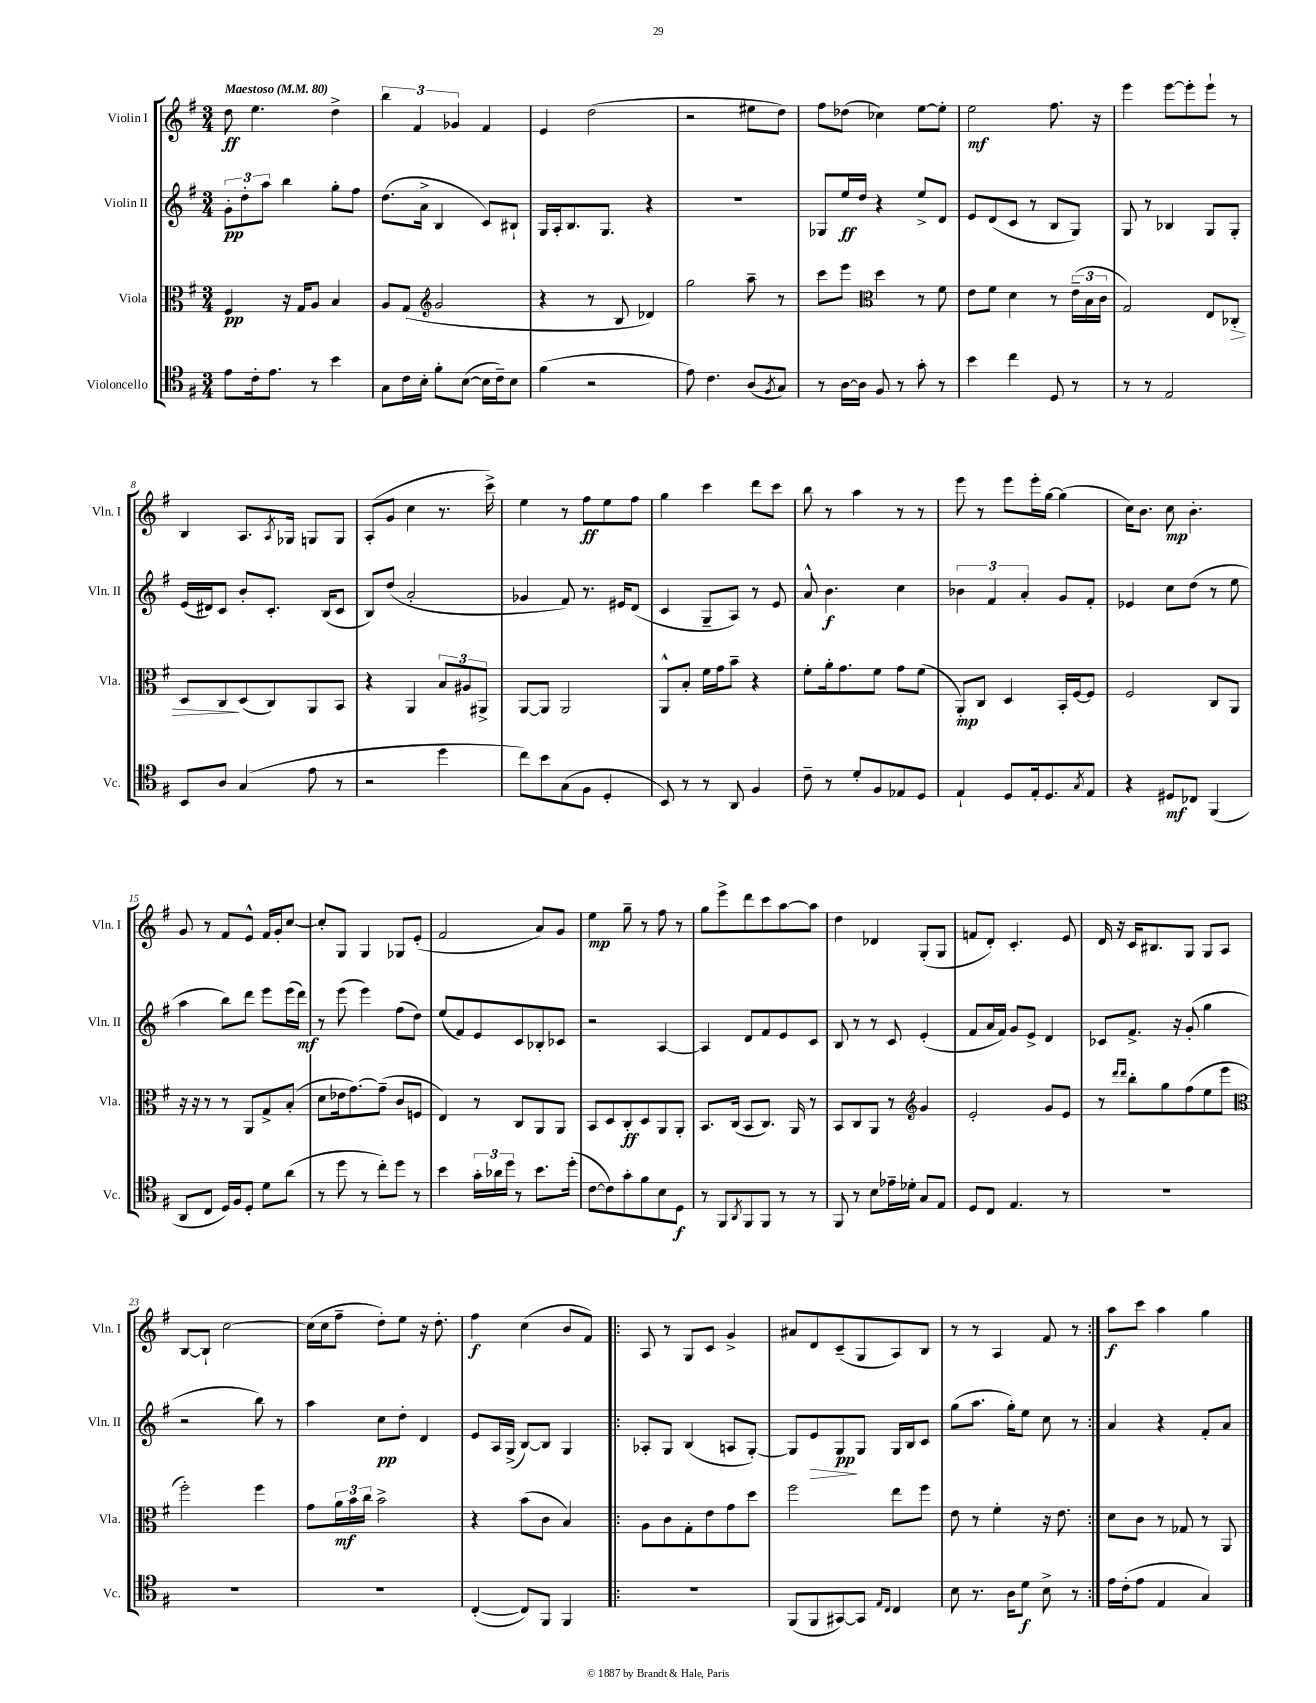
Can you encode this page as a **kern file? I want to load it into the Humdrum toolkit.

**kern	**dynam	**kern	**dynam	**kern	**dynam	**kern	**dynam
*part4	*part4	*part3	*part3	*part2	*part2	*part1	*part1
*staff4	*staff4	*staff3	*staff3	*staff2	*staff2	*staff1	*staff1
*I"Violoncello	*	*I"Viola	*	*I"Violin II	*	*I"Violin I	*
*I'Vc.	*	*I'Vla.	*	*I'Vln. II	*	*I'Vln. I	*
*clefC4	*	*clefC3	*	*clefG2	*	*clefG2	*
*k[f#]	*	*k[f#]	*	*k[f#]	*	*k[f#]	*
*M3/4	*	*M3/4	*	*M3/4	*	*M3/4	*
*MM80	*	*MM80	*	*MM80	*	*MM80	*
=1	=1	=1	=1	=1	=1	=1	=1
!	!	!	!	!	!	!LO:TX:a:B:t=Maestoso	!
8e\L	.	4F#/	pp	12g'\L	pp	8dd\	ff
.	.	.	.	12dd'\	.	.	.
16c'\k	.	.	.	.	.	4.ee\	.
.	.	.	.	12aa\J	.	.	.
8.e\J	.	.	.	.	.	.	.
.	.	16r	.	4bb\	.	.	.
.	.	16G/KL	.	.	.	.	.
8r	.	8A/J	.	.	.	.	.
4b\	.	4B/	.	8gg'\L	.	4dd^\	.
.	.	.	.	8ff#\J	.	.	.
=2	=2	=2	=2	=2	=2	=2	=2
8G\L	.	8A/L	.	(8.dd\L	.	6bb\	.
16c\L	.	(8G/J	.	.	.	.	.
.	.	.	.	.	.	6f#/	.
16B'\JJ	.	.	.	16a^\Jk	.	.	.
*	*	*clefG2	*	*	*	*	*
8f#'\L	.	2g/	.	4B/	.	.	.
.	.	.	.	.	.	6g-X/	.
([8B\J	.	.	.	.	.	.	.
16B\LL]	.	.	.	8c/L)	.	4f#/	.
16c~\J)	.	.	.	.	.	.	.
8B\J	.	.	.	8B#X`/J	.	.	.
=3	=3	=3	=3	=3	=3	=3	=3
(4f#\	.	4r	.	16G/LL	.	4e/	.
.	.	.	.	16A'/J	.	.	.
.	.	.	.	8.B/	.	.	.
2r	.	8r	.	.	.	(2dd\	.
.	.	.	.	8.G/J	.	.	.
.	.	8B/	.	.	.	.	.
.	.	4d-X/)	.	4r	.	.	.
=4	=4	=4	=4	=4	=4	=4	=4
8e\)	.	2gg\	.	2.r	.	2r	.
4.c\	.	.	.	.	.	.	.
(8A/L	.	8aa~\	.	.	.	8ee#X\L	.
8qF#/	.	.	.	.	.	.	.
8G/J)	.	8r	.	.	.	8dd\J)	.
=5	=5	=5	=5	=5	=5	=5	=5
8r	.	8ccc\L	.	8G-X/L	.	8ff#\L	.
[16A\LL	.	8eee\J	.	16ee/L	ff	(8dd-X\J	.
16A\JJ]	.	.	.	16dd/JJ	.	.	.
*	*	*clefC3	*	*	*	*	*
8F#/	.	4dd\	.	4r	.	4cc-X\)	.
8r	.	.	.	.	.	.	.
8g'\	.	8r	.	8ee^/L	.	[8ee\L	.
8r	.	8f#\	.	8d/J	.	8ee'\J]	.
=6	=6	=6	=6	=6	=6	=6	=6
4b\	.	8e\L	.	8e/L	.	2ee\	mf
.	.	8f#\J	.	(8d/	.	.	.
4cc\	.	4d\	.	8c/J	.	.	.
.	.	.	.	8r	.	.	.
8D/	.	8r	.	8B/L	.	8.ff#\	.
8r	.	(24e~\LL	.	8G/J)	.	.	.
.	.	24B\	.	.	.	.	.
.	.	.	.	.	.	16r	.
.	.	24c\JJ	.	.	.	.	.
=7	=7	=7	=7	=7	=7	=7	=7
8r	.	2G/)	.	8G/	.	4eee\	.
8r	.	.	.	8r	.	.	.
2E/	.	.	.	4B-X/	.	[8eee\L	.
.	.	.	.	.	.	8eee'\]	.
.	.	8E/L	.	8G/L	.	8eee`\J	.
!	!	!	!LO:HP:b	!	!	!	!
.	.	8C-X'/J	>	8G'/J	.	8r	.
!!LO:LB:g=z
=8	=8	=8	=8	=8	=8	=8	=8
8BB/L	.	8D/L	.	(16e/LL	.	4B/	.
.	.	.	.	16d#X/J)	.	.	.
8A/J	.	8C/	.	8c/J	.	.	.
(4G/	.	(8D/	]	8b'/L	.	8.A/L	.
.	.	8C/)	.	8.c'/J	.	.	.
.	.	.	.	.	.	8qA/	.
.	.	.	.	.	.	16G-X/Jk	.
8e\	.	8AA/	.	.	.	8Gn/L	.
.	.	.	.	(16B/KL	.	.	.
8r	.	8BB/J	.	8c/J	.	8G/J	.
=9	=9	=9	=9	=9	=9	=9	=9
2r	.	4r	.	8B/L)	.	(8A'/L	.
.	.	.	.	(8dd/J	.	8g/J	.
.	.	4AA/	.	2a'/	.	4cc\	.
4dd\	.	12B/L	.	.	.	8.r	.
.	.	12A#X/	.	.	.	.	.
.	.	12AA#X^/J	.	.	.	.	.
.	.	.	.	.	.	16ccc^\)	.
=10	=10	=10	=10	=10	=10	=10	=10
8cc\L)	.	[8AA/L	.	4g-X/	.	4ee\	.
8b\	.	8AA/J]	.	.	.	.	.
(8G\	.	2AA/	.	8f#/)	.	8r	.
8F#\J	.	.	.	8.r	.	8ff#\L	ff
4D'/	.	.	.	.	.	8ee\	.
.	.	.	.	16e#X/KL	.	.	.
.	.	.	.	(8d/J	.	8ff#\J	.
=11	=11	=11	=11	=11	=11	=11	=11
8BB/)	.	8AA^^/L	.	4c/	.	4gg\	.
8r	.	8B'/J	.	.	.	.	.
8r	.	16f#\LL	.	8G~/L	.	4ccc\	.
.	.	16g\J	.	.	.	.	.
8AA/	.	8b~\J	.	8A/J)	.	.	.
4F#/	.	4r	.	8r	.	8ddd\L	.
.	.	.	.	8e/	.	8ccc\J	.
=12	=12	=12	=12	=12	=12	=12	=12
8c~\	.	8f#'\L	.	8a^^/	.	8bb\	.
8r	.	16a'\k	.	4.b\	f	8r	.
.	.	8.g\	.	.	.	.	.
8d'/L	.	.	.	.	.	4aa\	.
8F#/	.	8f#\J	.	.	.	.	.
8E-X/	.	8g\L	.	4cc\	.	8r	.
8D/J	.	(8f#\J	.	.	.	8r	.
=13	=13	=13	=13	=13	=13	=13	=13
4E`/	.	8AA'/L)	mp	6b-X\	.	8eee\	.
.	.	8C/J	.	.	.	8r	.
.	.	.	.	6f#/	.	.	.
8D/L	.	4D/	.	.	.	8eee\L	.
.	.	.	.	6a'/	.	.	.
16E'/k	.	.	.	.	.	16eee'\L	.
8.D/	.	.	.	.	.	[16gg\JJ	.
.	.	16BB'/LL	.	8g/L	.	(4gg\]	.
.	.	[16F#/J	.	.	.	.	.
8qG/	.	.	.	.	.	.	.
8E/J	.	8F#/J]	.	8f#'/J	.	.	.
=14	=14	=14	=14	=14	=14	=14	=14
4r	.	2F#/	.	4e-X/	.	16cc\KL)	.
.	.	.	.	.	.	8.b\J	.
8D#X/L	mf	.	.	8cc\L	.	8cc\	mp
8C-X/J	.	.	.	(8dd\J	.	4.b'\	.
(4FF#/	.	8C/L	.	8r	.	.	.
.	.	8AA/J	.	8ee\	.	.	.
!!LO:LB:g=z
=15	=15	=15	=15	=15	=15	=15	=15
8AA/L	.	16r	.	4aa\	.	8g/	.
.	.	16r	.	.	.	.	.
8C/J	.	8r	.	.	.	8r	.
16D/LL)	.	8r	.	8bb\L)	.	8f#/L	.
16F#/J	.	.	.	.	.	.	.
8D'/J	.	8AA/L	.	8ddd\J	.	8e^^/J	.
8d\L	.	8G^/	.	8eee\L	.	16f#/LL	.
.	.	.	.	.	.	16g'/J	.
(8a\J	.	(8B'/J	.	(16eee\L	.	[8cc/J	.
.	.	.	.	16ddd\JJ)	mf	.	.
=16	=16	=16	=16	=16	=16	=16	=16
8r	.	8d\L	.	8r	.	8cc'/L]	.
8dd\	.	16e-X\k	.	(8eee\	.	8G/J	.
.	.	[8.g\)	.	.	.	.	.
8r	.	.	.	4eee\)	.	4G/	.
8cc'\L)	.	(8g~\J]	.	.	.	.	.
8dd\J	.	8c/L	.	(8ff#\L	.	8G-X/L	.
8r	.	8Fn/J	.	8dd\J)	.	(8e'/J	.
=17	=17	=17	=17	=17	=17	=17	=17
4b\	.	4E/)	.	(8ee/L	.	2f#/	.
.	.	.	.	8f#/)	.	.	.
24g'\LL	.	8r	.	8e/	.	.	.
24a-X\	.	.	.	.	.	.	.
24dd\JJ	.	.	.	.	.	.	.
8r	.	8C/L	.	8c/	.	.	.
8.b\L	.	8AA/	.	8B-X'/	.	8a/L)	.
.	.	8AA/J	.	8c-X/J	.	8g/J	.
(16dd'\Jk	.	.	.	.	.	.	.
=18	=18	=18	=18	=18	=18	=18	=18
[8c\L	.	8BB/L	.	2r	.	4ee\	mp
8c\])	.	8D/	.	.	.	.	.
8g'\	.	8C'/	ff	.	.	8gg~\	.
8f#\	.	8D/	.	.	.	8r	.
8B\	.	8AA/	.	[4A/	.	8ff#\	.
8D\J	f	8AA'/J	.	.	.	8r	.
=19	=19	=19	=19	=19	=19	=19	=19
8r	.	8.BB/L	.	4A/]	.	8gg\L	.
8FF#/L	.	.	.	.	.	8eee^\	.
.	.	(16C/Jk	.	.	.	.	.
8qAA/	.	.	.	.	.	.	.
8FF#/	.	8BB/L	.	8d/L	.	8ddd\	.
8FF#/J	.	8.C/J)	.	8f#/	.	8ccc\	.
8r	.	.	.	8e/	.	[8aa\	.
.	.	16AA/	.	.	.	.	.
8r	.	8r	.	8c/J	.	8aa\J]	.
=20	=20	=20	=20	=20	=20	=20	=20
8FF#/	.	8BB/L	.	8B/	.	4dd\	.
8r	.	8C/	.	8r	.	.	.
8B\L	.	8AA/J	.	8r	.	4d-X/	.
16e-X~\L	.	8r	.	8c/	.	.	.
16d-X'\JJ	.	.	.	.	.	.	.
*	*	*clefG2	*	*	*	*	*
8G/L	.	4g/	.	(4e'/	.	(8G'/L	.
8E/J	.	.	.	.	.	8G/J	.
=21	=21	=21	=21	=21	=21	=21	=21
8D/L	.	2e'/	.	8f#/L	.	8fn/L	.
8C/J	.	.	.	16a/L	.	8d'/J)	.
.	.	.	.	16f#/JJ)	.	.	.
4.E/	.	.	.	8g/L	.	4.c'/	.
.	.	.	.	8e^/J	.	.	.
.	.	8g/L	.	4d/	.	.	.
8r	.	8e/J	.	.	.	8e/	.
=22	=22	=22	=22	=22	=22	=22	=22
2.r	.	8r	.	8c-X/L	.	16d/	.
.	.	.	.	.	.	16r	.
.	.	16qqddd/LL	.	.	.	.	.
.	.	16qqddd/JJ	.	.	.	.	.
.	.	8bb'\L	.	8.f#^/J	.	16c/KL	.
.	.	.	.	.	.	8.B#X/	.
.	.	8gg\	.	.	.	.	.
.	.	.	.	16r	.	.	.
.	.	(8ff#\	.	(8g'/	.	8G/J	.
.	.	8ee\	.	4gg\	.	8G/L	.
.	.	8eee\J	.	.	.	8A/J	.
!!LO:LB:g=z
=23	=23	=23	=23	=23	=23	=23	=23
*	*	*clefC3	*	*	*	*	*
2.r	.	2ff#'\)	.	2r	.	[8B/L	.
.	.	.	.	.	.	8B`/J]	.
.	.	.	.	.	.	[2cc\	.
.	.	4ff#\	.	8bb\)	.	.	.
.	.	.	.	8r	.	.	.
=24	=24	=24	=24	=24	=24	=24	=24
2.r	.	8g\L	.	4aa\	.	(16cc\LL]	.
.	.	.	.	.	.	16cc\J	.
.	.	24a\L	mf	.	.	8ff#~\J	.
.	.	24b\	.	.	.	.	.
.	.	24cc\JJ	.	.	.	.	.
.	.	2b^\	.	8cc\L	pp	8dd'\L)	.
.	.	.	.	8dd'\J	.	8ee\J	.
.	.	.	.	4d/	.	16r	.
.	.	.	.	.	.	8.dd'\	.
=25	=25	=25	=25	=25	=25	=25	=25
([4C'/	.	4r	.	8e/L	.	4ff#\	f
.	.	.	.	16A/L	.	.	.
.	.	.	.	(16G^/JJ	.	.	.
8C/L])	.	(8b\L	.	[8B/L)	.	(4cc\	.
8FF#/J	.	8c\J	.	8B/J]	.	.	.
4FF#/	.	4B/)	.	4G/	.	8b/L	.
.	.	.	.	.	.	8f#/J)	.
=26!|:	=26!|:	=26!|:	=26!|:	=26!|:	=26!|:	=26!|:	=26!|:
2.r	.	8A\L	.	8A-X'/L	.	8A/	.
.	.	8c\	.	8G/J	.	8r	.
.	.	8G'\	.	(4B/	.	8G/L	.
.	.	8e\	.	.	.	8c/J	.
.	.	8g\	.	8An/L	.	4g^/	.
.	.	8dd\J	.	[8G'/J)	.	.	.
=27	=27	=27	=27	=27	=27	=27	=27
(8FF#/L	.	2ff#\	.	8G/L]	.	8a#X/L	.
!	!	!	!	!	!LO:HP:b	!	!
8FF#/	.	.	.	8e/	>	8d/	.
[8GG#X/)	.	.	.	8G/	pp	(8c~/	.
8GG#/J]	.	.	.	8G/J	]	8G/	.
16qqE/LL	.	.	.	.	.	.	.
16qqC/JJ	.	.	.	.	.	.	.
4C/	.	8ee\L	.	16G/LL	.	8A/)	.
.	.	.	.	16B/J	.	.	.
.	.	8ff#\J	.	8c/J	.	8B/J	.
=28	=28	=28	=28	=28	=28	=28	=28
8B\	.	8e\	.	(8gg\L	.	8r	.
8.r	.	8r	.	8.aa\J	.	8r	.
.	.	4f#'\	.	.	.	4A/	.
16A\KL	.	.	.	16gg'\KL)	.	.	.
8d\J	f	.	.	8ee\J	.	.	.
8B^\	.	16r	.	8cc\	.	8f#/	.
.	.	8.e\	.	.	.	.	.
8r	.	.	.	8r	.	8r	.
=29:|!	=29:|!	=29:|!	=29:|!	=29:|!	=29:|!	=29:|!	=29:|!
16e\LL	.	8d\L	.	4a/	.	8aa\L	f
(16c'\J	.	.	.	.	.	.	.
8e\J	.	8c\J	.	.	.	8ccc\J	.
4E/	.	8r	.	4r	.	4aa\	.
.	.	8G-X/	.	.	.	.	.
4G/)	.	8r	.	8f#'/L	.	4gg\	.
.	.	8AA/	.	8a/J	.	.	.
==	==	==	==	==	==	==	==
*-	*-	*-	*-	*-	*-	*-	*-
